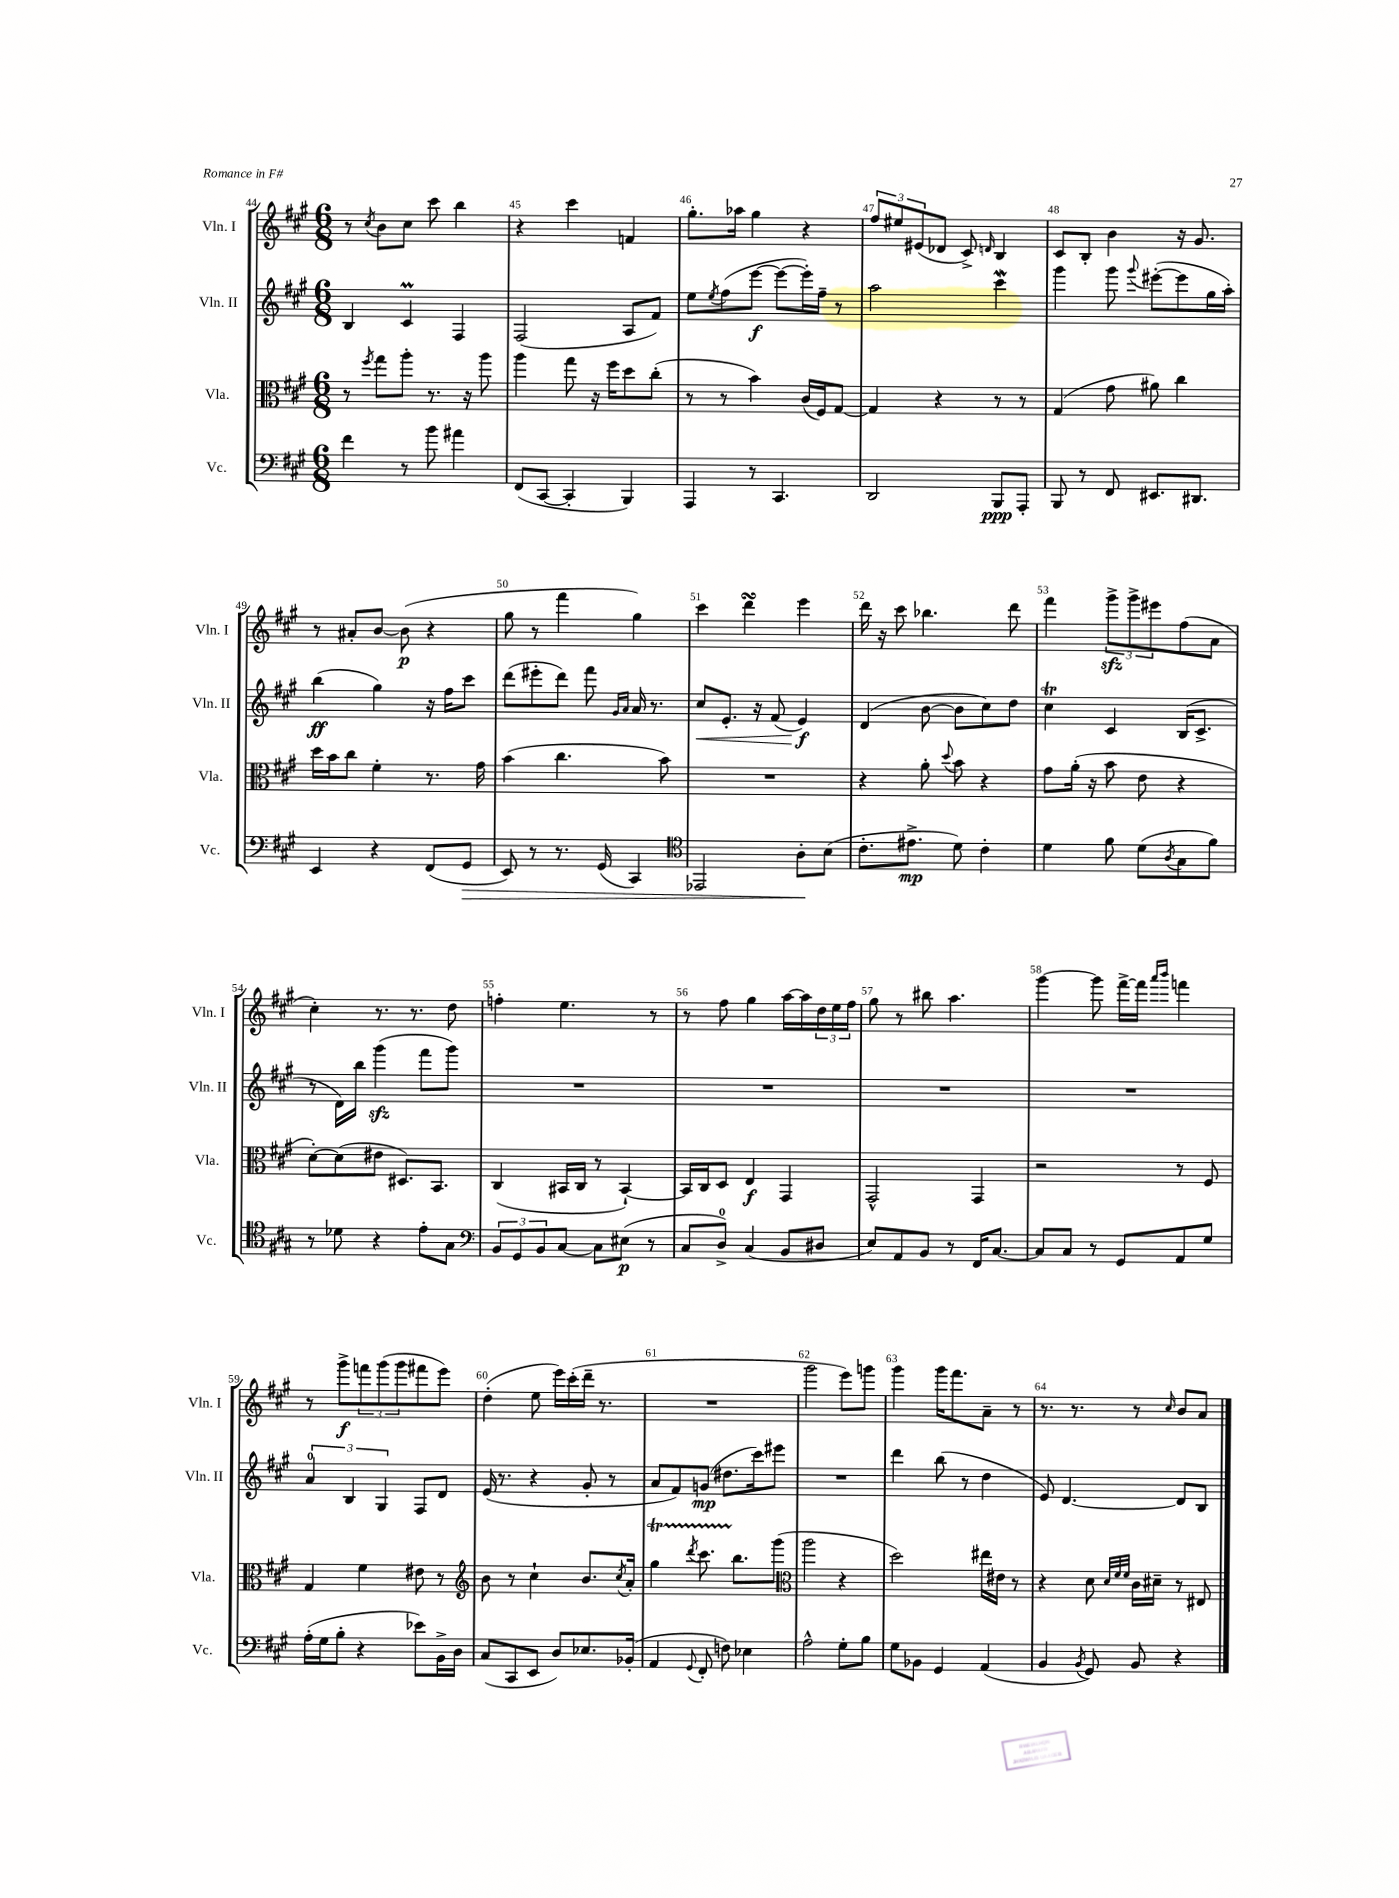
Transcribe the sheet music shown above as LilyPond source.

<<
\new StaffGroup <<
\new Staff = "s0" \with { instrumentName = "Vln. I" shortInstrumentName = "Vln. I" } {
    \clef treble \key a \major \numericTimeSignature \time 6/8
    r8 \acciaccatura { cis''8 } b'8 cis''8 cis'''8 b''4 |
    r4 cis'''4 f'4 |
    gis''8.-. aes''16 gis''4 r4 |
    \tuplet 3/2 { fis''8 eis''8 eis'8( } des'8 cis'8->) \grace { d'16 } b4 |
    cis'8 b8-. b'4 r16 gis'8. |
    r8 ais'8-. b'8~ b'8\p( r4 |
    gis''8 r8 fis'''4 gis''4) |
    cis'''4 d'''4\turn e'''4 |
    d'''16 r16 cis'''8 bes''4. d'''8 |
    fis'''4 \tuplet 3/2 { gis'''8->\sfz gis'''8-> eis'''8 } fis''8( a'8 |
    cis''4-.) r8. r8. d''8 |
    f''4-. e''4. r8 |
    r8 fis''8 gis''4 a''16~ a''16 \tuplet 3/2 { d''16 e''16 fis''16 } |
    gis''8 r8 bis''8 a''4. |
    gis'''4~ gis'''8 fis'''16~-> fis'''16 \grace { a'''16 b'''16 } f'''4 |
    r8 gis'''8->\f \tuplet 3/2 { f'''8 gis'''8( gis'''8 } fis'''8 e'''8) |
    d''4-.( e''8 e'''16) cis'''16-.( d'''16-- r8. |
    R2. |
    gis'''2 e'''8) g'''8 |
    gis'''4 gis'''16 fis'''8. a'8-- r8 |
    r8. r8. r8 \grace { cis''16 } b'8 a'8 \bar "|." |
}
\new Staff = "s1" \with { instrumentName = "Vln. II" shortInstrumentName = "Vln. II" } {
    \clef treble \key a \major \numericTimeSignature \time 6/8
    b4 cis'4\prall fis4 |
    fis2( a8 fis'8) |
    e''8 \acciaccatura { e''8 } fis''8( e'''8~\f e'''8~ e'''16-.) fis''16-- r8 |
    a''2 cis'''4\mordent |
    gis'''4 gis'''8 \appoggiatura { gis'''8 } eis'''8~-.( eis'''8 gis''16 a''16-.) |
    b''4\ff( gis''4) r16 fis''16 cis'''8 |
    d'''8( eis'''8-. d'''8) fis'''8 \grace { gis'16 a'16 } a'16 r8. |
    cis''8\< e'8.-. r16 fis'8( e'4\f\!) |
    d'4( b'8~ b'8 cis''8) d''8 |
    cis''4\trill cis'4 b16( cis'8.-> |
    r8 d'16) b''16 gis'''4\sfz( fis'''8 gis'''8) |
    R2. |
    R2. |
    R2. |
    R2. |
    \tuplet 3/2 { a'4-0 b4 gis4 } fis8 d'8 |
    e'16( r8. r4 gis'8-. r8 |
    a'8 fis'8) g'8\mp( dis''8. cis'''16) eis'''8 |
    R2. |
    d'''4 b''8( r8 d''4 |
    e'8) d'4.~ d'8 b8 \bar "|." |
}
\new Staff = "s2" \with { instrumentName = "Vla." shortInstrumentName = "Vla." } {
    \clef alto \key a \major \numericTimeSignature \time 6/8
    r8 \acciaccatura { fis''8 } gis''8 a''8-. r8. r16 a''8 |
    a''4 gis''8 r16 fis''16 d''8 cis''8-.( |
    r8 r8 b'4) cis'16( fis16) gis8~ |
    gis4 r4 r8 r8 |
    gis4( gis'8 ais'8) cis''4 |
    d''16 b'16 cis''8 fis'4-. r8. gis'16 |
    b'4( cis''4. b'8) |
    R2. |
    r4 a'8-. \appoggiatura { d''8 } b'8 r4 |
    gis'8 a'16-.( r16 b'8 e'8 r4 |
    d'8~-.) d'8( eis'8 dis8.) b,8. |
    cis4( bis,16 cis16 r8 bis,4~-!) |
    bis,16 cis16 d8 e4\f gis,4 |
    gis,2-^ gis,4 |
    r2 r8 fis8 |
    gis4 fis'4 eis'8 r8 |
    \clef treble b'8 r8 cis''4-! b'8. \acciaccatura { cis''8 } a'16-. |
    gis''4\startTrillSpan \acciaccatura { d'''8 } cis'''8. b''8.\stopTrillSpan gis'''8( |
    \clef alto a''2 r4 |
    d''2) eis''16 eis'16 r8 |
    r4 d'8 \grace { d'32 fis'32 fis'32 } cis'16 dis'16-- r8 eis8 \bar "|." |
}
\new Staff = "s3" \with { instrumentName = "Vc." shortInstrumentName = "Vc." } {
    \clef bass \key a \major \numericTimeSignature \time 6/8
    fis'4 r8 b'8 ais'4 |
    fis,8( cis,8~ cis,4-. b,,4) |
    a,,4 r8 cis,4. |
    d,2 b,,8\ppp a,,8-. |
    b,,8 r8 fis,8 eis,8. dis,8. |
    e,4 r4 fis,8( gis,8\> |
    e,8) r8 r8. gis,16( cis,4) |
    \clef tenor ees,2 a8-.\! b8( |
    cis'8.-. eis'8.->\mp d'8) cis'4-. |
    d'4 fis'8 d'8( \acciaccatura { a8 } gis8 fis'8) |
    r8 des'8 r4 e'8-. gis8 |
    \clef bass \tuplet 3/2 { b,8 gis,8 b,8 } cis8~ cis8 eis8\p( r8 |
    cis8 d8-0->) cis4( b,8 dis8 |
    e8) a,8 b,8 r8 fis,16 cis8.~ |
    cis8 cis8 r8 gis,8 a,8 gis8 |
    a16-.( gis16 b8-. r4 ees'8) b,16-> d16 |
    cis8( cis,8 e,8 d8) ees8. bes,16-.( |
    a,4 \appoggiatura { gis,8 } fis,8-. f8) ees4 |
    a2-^ gis8-. b8 |
    gis8 bes,8 gis,4 a,4( |
    b,4 \acciaccatura { b,8 } gis,8) b,8 r4 \bar "|." |
}
>>
>>
\layout { \context { \Score currentBarNumber = #44 \override BarNumber.break-visibility = ##(#f #t #t) barNumberVisibility = #all-bar-numbers-visible } }
